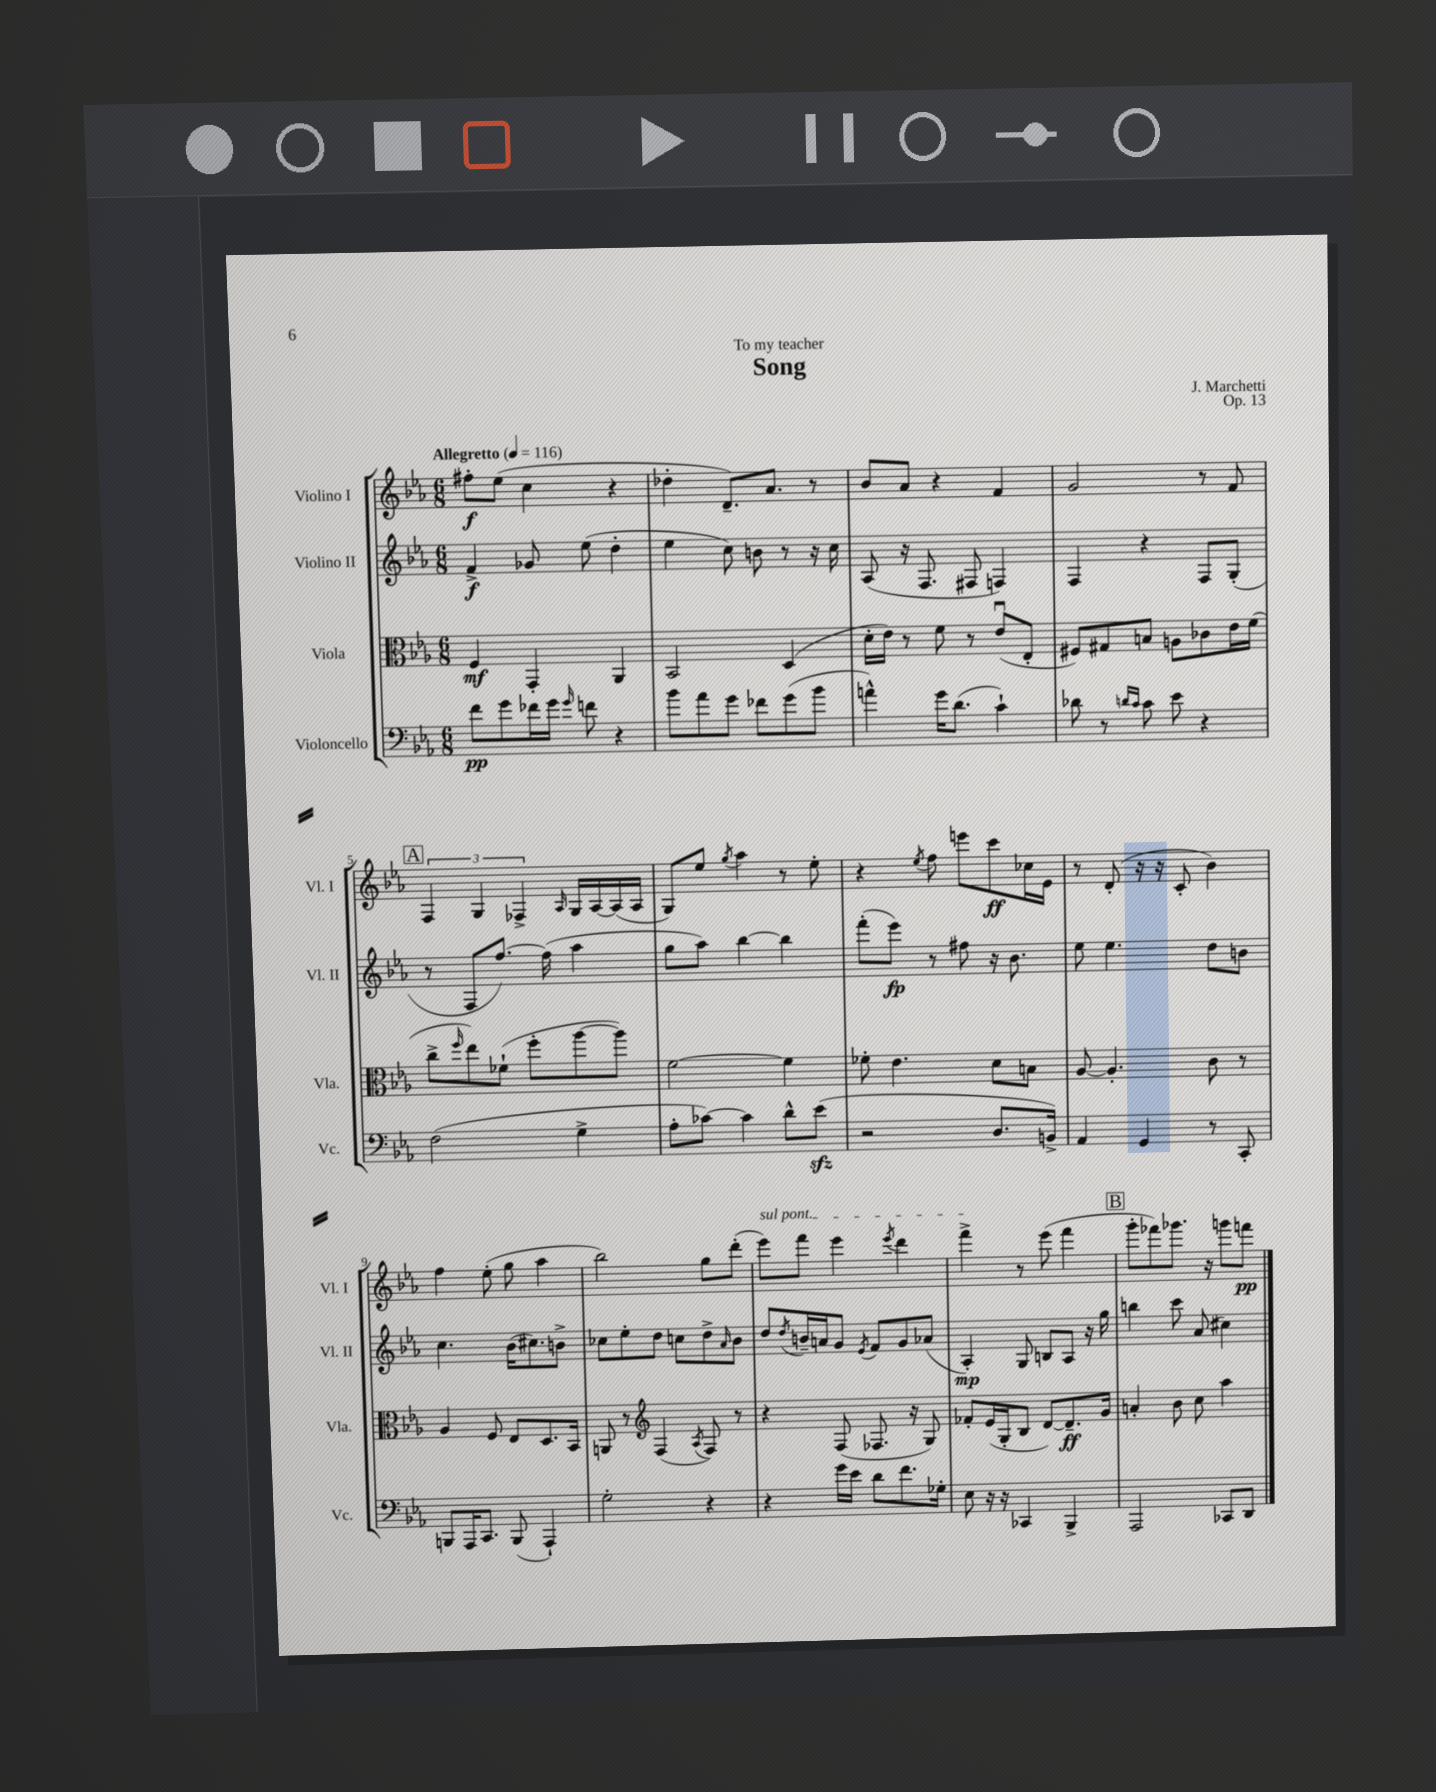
\header { title = "Song" composer = "J. Marchetti" dedication = "To my teacher" opus = "Op. 13" }
<<
\new StaffGroup <<
\new Staff = "s0" \with { instrumentName = "Violino I" shortInstrumentName = "Vl. I" } {
    \clef treble \key ees \major \numericTimeSignature \time 6/8 \tempo "Allegretto" 4 = 116
    fis''8-.\f ees''8( c''4 r4 |
    des''4-. d'8.--) aes'8. r8 |
    bes'8 aes'8 r4 f'4 |
    g'2 r8 f'8 |
    \mark \markup { \box "A" } \tuplet 3/2 { f4 g4 fes4-> } \grace { aes16 } g16 aes16~ aes16( aes16 |
    g8) ees''8 \acciaccatura { g''8 } aes''4 r8 ees''8-. |
    r4 \acciaccatura { ees''8 } f''8 e'''8 c'''8\ff ces''16 ees'16 |
    r8 d'8-.( r16 r16 c'8-. bes'4) |
    f''4 ees''8-.( g''8 aes''4 |
    bes''2) g''8 d'''8-.( |
    \once \override TextSpanner.bound-details.left.text = \markup { \italic "sul pont." } ees'''8\startTextSpan) f'''8 ees'''4 \acciaccatura { ees'''8 } d'''4 |
    f'''4->\stopTextSpan r8 ees'''8( f'''4 |
    \mark \markup { \box "B" } g'''8-. fes'''8) ges'''8. r16 g'''8 f'''8\pp \bar "|." |
}
\new Staff = "s1" \with { instrumentName = "Violino II" shortInstrumentName = "Vl. II" } {
    \clef treble \key ees \major \numericTimeSignature \time 6/8
    f'4->\f ges'8 ees''8( d''4-. |
    ees''4 c''8) b'8 r8 r16 c''16 |
    aes8( r16 f8. fis8 f4) |
    f4 r4 f8 g8-.( |
    \mark \markup { \box "A" } r8 f8 f''8.~) f''16( aes''4 |
    g''8 aes''8) bes''4~ bes''4 |
    f'''8-.( ees'''8\fp) r8 fis''8 r16 bes'8. |
    ees''8 ees''4. d''8 b'8 |
    c''4. bes'16( cis''8.) b'8-> |
    ces''8 ees''8-. d''8 c''8 d''8-> \grace { aes'16 } bes'8 |
    d''8 \acciaccatura { d''8 } b'16-- a'16 g'8 \acciaccatura { ees'8 } f'8 g'8 aes'8( |
    aes4-.\mp) g8 b8 aes8 r16 g''16 |
    \mark \markup { \box "B" } b''4 c'''8 aes'8( cis''4) \bar "|." |
}
\new Staff = "s2" \with { instrumentName = "Viola" shortInstrumentName = "Vla." } {
    \clef alto \key ees \major \numericTimeSignature \time 6/8
    f4\mf g,4-. aes,4 |
    bes,2 d4( |
    d'16-. ees'16) r8 f'8 r8 ees'8\downbow( ees8-. |
    fis8) gis8 b8 a8 ces'8 ees'16 f'16( |
    \mark \markup { \box "A" } c''8-> \grace { f''16 } ees''8) fes'8-!( f''8-. aes''8~ aes''8) |
    f'2~ f'4 |
    fes'8-. ees'4. d'8 b8 |
    aes8~ aes4.-. c'8 r8 |
    aes4 f8 ees8 d8. bes,16 |
    a,8 r8 \clef treble f4( \acciaccatura { aes8 } f8) r8 |
    r4 f8( fes8. r16 g8) |
    fes'8-. ees'16( g16-. bes8 d'8~) d'8.--\ff g'16 |
    \mark \markup { \box "B" } a'4-. bes'8 c''8 aes''4 \bar "|." |
}
\new Staff = "s3" \with { instrumentName = "Violoncello" shortInstrumentName = "Vc." } {
    \clef bass \key ees \major \numericTimeSignature \time 6/8
    f'8\pp g'8 fes'16 g'16 \grace { g'16 } f'8 r4 |
    bes'8 aes'8 g'8 fes'8 g'8( bes'8 |
    a'4-^) g'16 d'8.( c'4-!) |
    des'8 r8 \grace { d'16 c'16 } c'8 ees'8 r4 |
    \mark \markup { \box "A" } f2( g4-> |
    aes8-. ces'8~) ces'4 d'8-^ ees'8\sfz( |
    r2 d8. b,16->) |
    aes,4 g,4 r8 c,8-. |
    b,,8 aes,,16 c,8. b,,8( aes,,4-!) |
    g2-. r4 |
    r4 g'16 ees'16 d'8 f'8. ges16-. |
    ees8 r16 r16 ces,4 bes,,4-> |
    \mark \markup { \box "B" } aes,,2 ces,8 d,8 \bar "|." |
}
>>
>>
